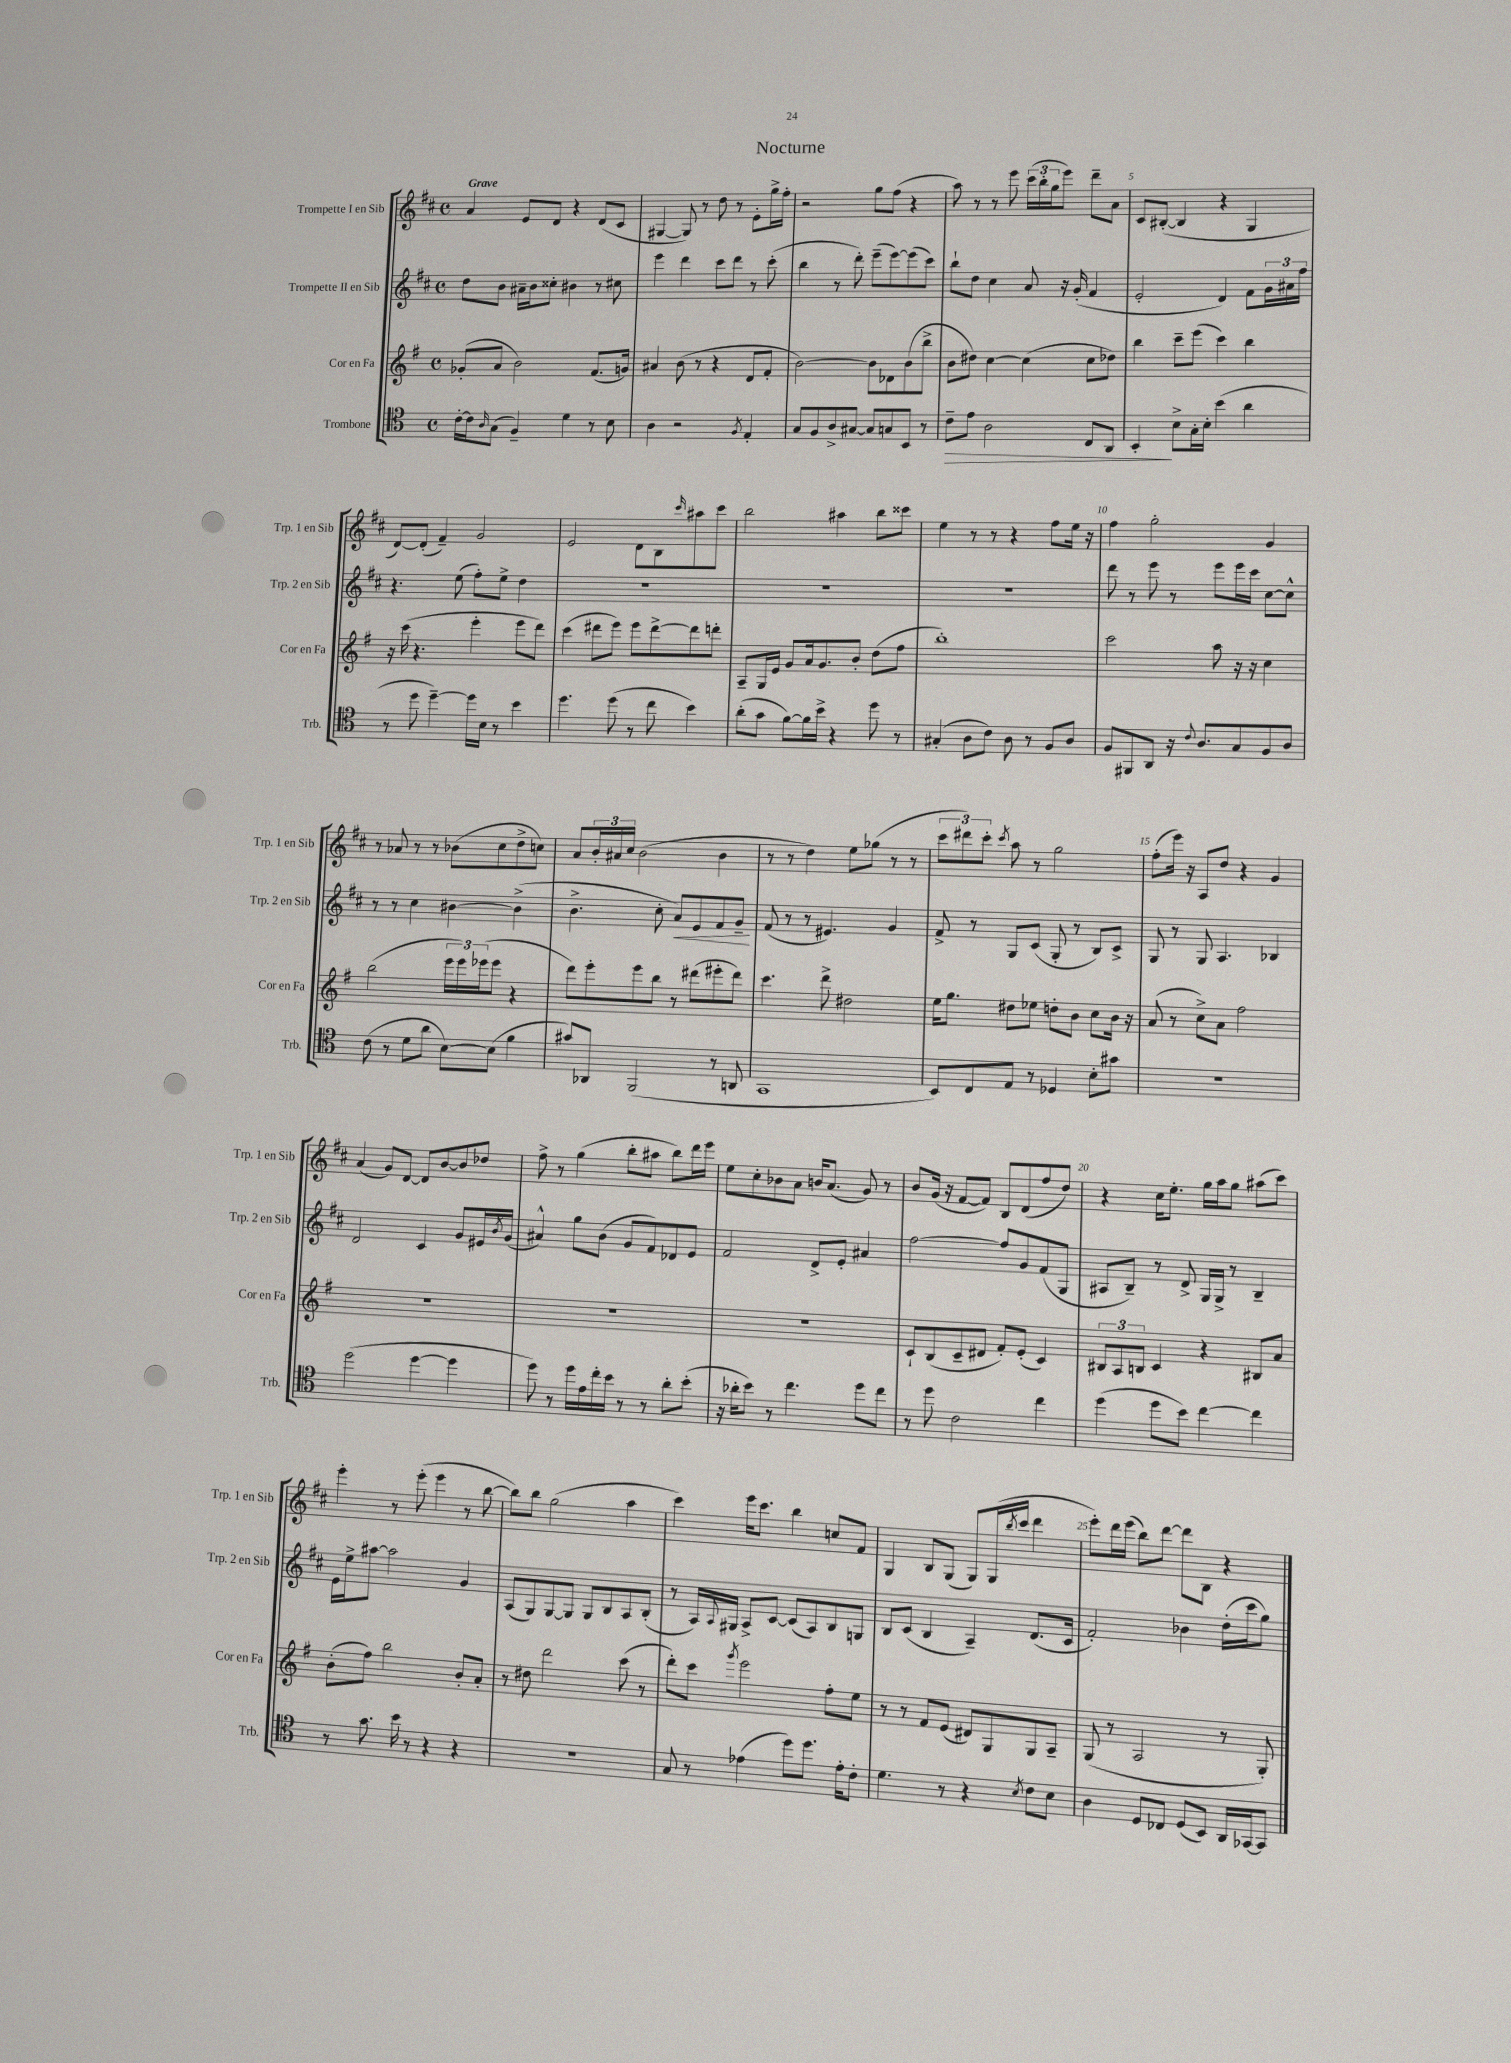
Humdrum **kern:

**kern	**kern	**kern	**kern
*staff4	*staff3	*staff2	*staff1
*clefC4	*clefG2	*clefG2	*clefG2
*k[]	*k[f#]	*k[f#c#]	*k[f#c#]
*M4/4	*M4/4	*M4/4	*M4/4
*met(c)	*met(c)	*met(c)	*met(c)
[16c'	(8g-'	8dd	4a
16c]	.	.	.
16qqA	.	.	.
(8G	8a	8b	.
4F~)	2b)	16a#~	8e
.	.	16b	.
.	.	8cc##'	8d
4d	.	4b#	4r
8r	(8.f#	8r	(8d
8B	.	8cc#	8c#
.	16g)	.	.
=	=	=	=
4A	4a#	4eee	[4G#
2r	(8b	4ddd	8G#])
.	8r	.	8r
.	4r	8ccc#	8dd
.	.	8ddd	8r
8qF	.	.	.
4E'	8d	8r	8e'
.	8f#'	(8ccc#'	16gg^
.	.	.	16ff#'
=	=	=	=
8G	[2b)	4bb	2r
8F	.	.	.
8A^	.	8r	.
[8G#	.	8ddd')	.
8G#]	8b]	(8eee~	8gg
8G	8d-	[8eee)	(8ff#
8BB	(8b	(8eee]	4r
8r	8bb^	8ccc#)	.
=	=	=	=
8c~	8b	8bb`	8aa)
8e	8dd#)	8dd	8r
2A	[4cc	4cc#	8r
.	.	.	8eee
.	(4cc]	8a	(24ccc#
.	.	.	24bb'
.	.	.	24gg
.	.	16r	8eee)
.	.	(16g'	.
8C	8cc	4f#	8ddd~
8AA	8dd-)	.	8a
=	=	=	=
4BB'	4bb	2e'	8c#
.	.	.	([8B#'
8B^	8ccc~	.	4B#]
16G'	(8eee	.	.
16B'	.	.	.
(4b	4ccc)	4d)	4r
4a	4bb	8f#	4G
.	.	24g	.
.	.	24a#	.
.	.	24ff#	.
=	=	=	=
8r	16r	4.r	[8d)
.	(16ccc	.	.
8dd	4.r	.	(8d']
[4dd~)	.	.	4f#~)
.	.	(8ee	.
16dd]	4eee'	8ff#')	2g
16B	.	.	.
8r	.	8ee^	.
4b	8eee	4dd	.
.	8ddd)	.	.
=	=	=	=
4.dd	(4ccc	1r	2e
.	8ddd#	.	.
(8dd	8eee)	.	.
8r	8eee	.	8d
8cc	[8ddd#^	.	8B
.	.	.	16qqccc#
4b)	8ddd#]	.	8aa#
.	8ddd'	.	8ccc#
=	=	=	=
(8a'	8A~	1r	2bb
8g	16G	.	.
.	16e	.	.
[8f)	8g	.	.
16f]	16a	.	.
16b^	8.g	.	.
4r	.	.	4aa#
.	8b'	.	.
8dd	(8dd	.	8bb
8r	8ff#	.	8ccc##
=	=	=	=
(4G#'	1bb')	1r	4ee
8A	.	.	8r
8c)	.	.	8r
8A	.	.	4r
8r	.	.	.
8F	.	.	8ff#
8A	.	.	16ee
.	.	.	16r
=	=	=	=
8F	2ccc	8ddd	4ff#
8FF#	.	8r	.
8AA	.	8eee	2gg'
16r	.	8r	.
8qqc	.	.	.
8.A	.	.	.
.	8aa	8eee	.
8G	16r	16eee	.
.	16r	16ccc#	.
8F	4cc	[8cc#	4g
8A	.	8cc#^^]	.
=	=	=	=
(8c	(2bb	8r	8r
8r	.	8r	8a-
8d	.	4cc#	8r
8a	.	.	8r
[8B)	24eee	[4b#	(8b-
.	24eee)	.	.
.	(24eee-	.	.
(8B]	8eee-	.	8cc#
4f	4r	(4b#^]	8dd^
.	.	.	8cc)
=	=	=	=
8g#)	8ddd)	4.b^	8a
8AA-	8eee'	.	24b'
.	.	.	24a#
.	.	.	24cc#
(2FF	8eee	.	(2b
.	8bb	8cc#'	.
.	8r	8a)	.
.	(8ddd#	8e	.
8r	8eee#'	8f#	4b
8AA	8ddd#)	8g~	.
=	=	=	=
1GG	4.ccc	(8f#	8r
.	.	8r	8r
.	.	8r	4dd)
.	8ddd^	4.e#)	.
.	2dd#	.	8ee
.	.	.	(8gg-
.	.	4g	8r
.	.	.	8r
=	=	=	=
8BB)	16ee	8f#^	12ccc#
.	8.gg	.	.
.	.	.	12ddd#)
8C	.	8r	.
.	.	.	12ccc#'
.	.	.	8qccc#
8E	8dd#	8G	8aa
8r	8ee-	(8c#	8r
4D-	8dd'	8G'	2gg
.	8b	8r	.
8B'	8cc	8B)	.
8g#	16b	8c#^	.
.	16r	.	.
=	=	=	=
1r	(8a	8G	(8ff#'
.	8r	8r	16eee)
.	.	.	16r
.	8cc^)	8G	8A
.	8a	4.A	8dd
.	2ff#	.	4r
.	.	4B-	4g
=	=	=	=
(2dd	1r	2d	(4a
.	.	.	8g)
.	.	.	[8d
[4dd	.	4c#	8d]
.	.	.	[8b
4dd]	.	8g	8b]
.	.	16e#	8dd-
.	.	8qb	.
.	.	(16g	.
=	=	=	=
8dd)	1r	4a#^^)	8ff#^
8r	.	.	8r
16dd	.	8gg	(4gg
16e	.	.	.
16cc'	.	(8b	.
16b	.	.	.
8r	.	8g	8bb'
8r	.	8f#)	8aa#
8a'	.	8d-	8bb)
(8b'	.	8e	16ddd
.	.	.	16eee
=	=	=	=
16r	1r	2f#	8ee
16a-'	.	.	.
8b)	.	.	8cc#'
8r	.	.	8b-
4.cc	.	.	8a
.	.	8d^	16b
.	.	.	(8.a
.	.	8e'	.
8dd	.	4a#	8g)
8cc	.	.	8r
=	=	=	=
8r	8c`	[2ff#	8b
8dd	(8B	.	(16g
.	.	.	16r
2c	8c~	.	[8f#
.	8d#	.	8f#])
.	8f#')	8ff#]	8B
.	(8e'	8g	(8d
4cc	4c)	(8f#	8ff#
.	.	8G	8dd)
=	=	=	=
(4dd	12B#	8A#	4r
.	12A	.	.
.	.	8B~)	.
.	12B	.	.
8dd	4c	8r	16cc#
.	.	.	8.ee'
8b)	.	8d^	.
[4cc	4r	16G	16gg
.	.	16G^	16aa
.	.	8r	8gg
4cc]	8B#	4B~	(8aa#
.	8a	.	8ccc#)
=	=	=	=
8r	(8b'	16e	4eee'
.	.	16ee^	.
8.g	8ff#)	[8aa#	.
.	2bb	2aa#]	8r
16b	.	.	.
8r	.	.	(8eee'
4r	.	.	4eee
4r	8b'	4g	8r
.	8a'	.	[8bb
=	=	=	=
1r	8r	(8A	8bb])
.	8dd#	8G)	8bb
.	2ddd	[8G	(2gg
.	.	8G]	.
.	.	8G	.
.	.	8B	.
.	(8ccc	8A	4aa
.	8r	(8B'	.
=	=	=	=
8G	8ddd')	8r	4ccc#)
8r	8ccc	16A)	.
.	.	8qqA	.
.	.	16G#	.
.	8qggg	.	.
(4e-	2eee	8A^	16eee
.	.	.	8.ccc#
.	.	[8c#	.
8dd)	.	(8c#]	4bb
8.dd	.	8A)	.
.	8ff#'	8B	8cc
16e-'	.	.	.
8c'	8ee	8G	8f#
=	=	=	=
4.d	8r	8B	4G
.	8r	(8c#	.
.	8f#	4B	8B
8r	(8e	.	(8G
4r	8d#)	4A~)	8G)
.	8G	.	(16G
.	.	.	8qbb
.	.	.	16ccc#
8qB	.	.	.
8c	8G	(8.d	4ddd
8B	8A~	.	.
.	.	16c#	.
=	=	=	=
4A	(8G	2f#')	8eee')
.	8r	.	16ddd
.	.	.	(16eee
8D	2A	.	8bb)
8C-	.	.	[8ddd
(8D	.	4b-	8ddd]
8BB)	.	.	8B
16AA	8r	(16dd'	4r
[16GG-	.	16ccc#	.
8GG-]	8G')	8gg)	.
==	==	==	==
*-	*-	*-	*-
